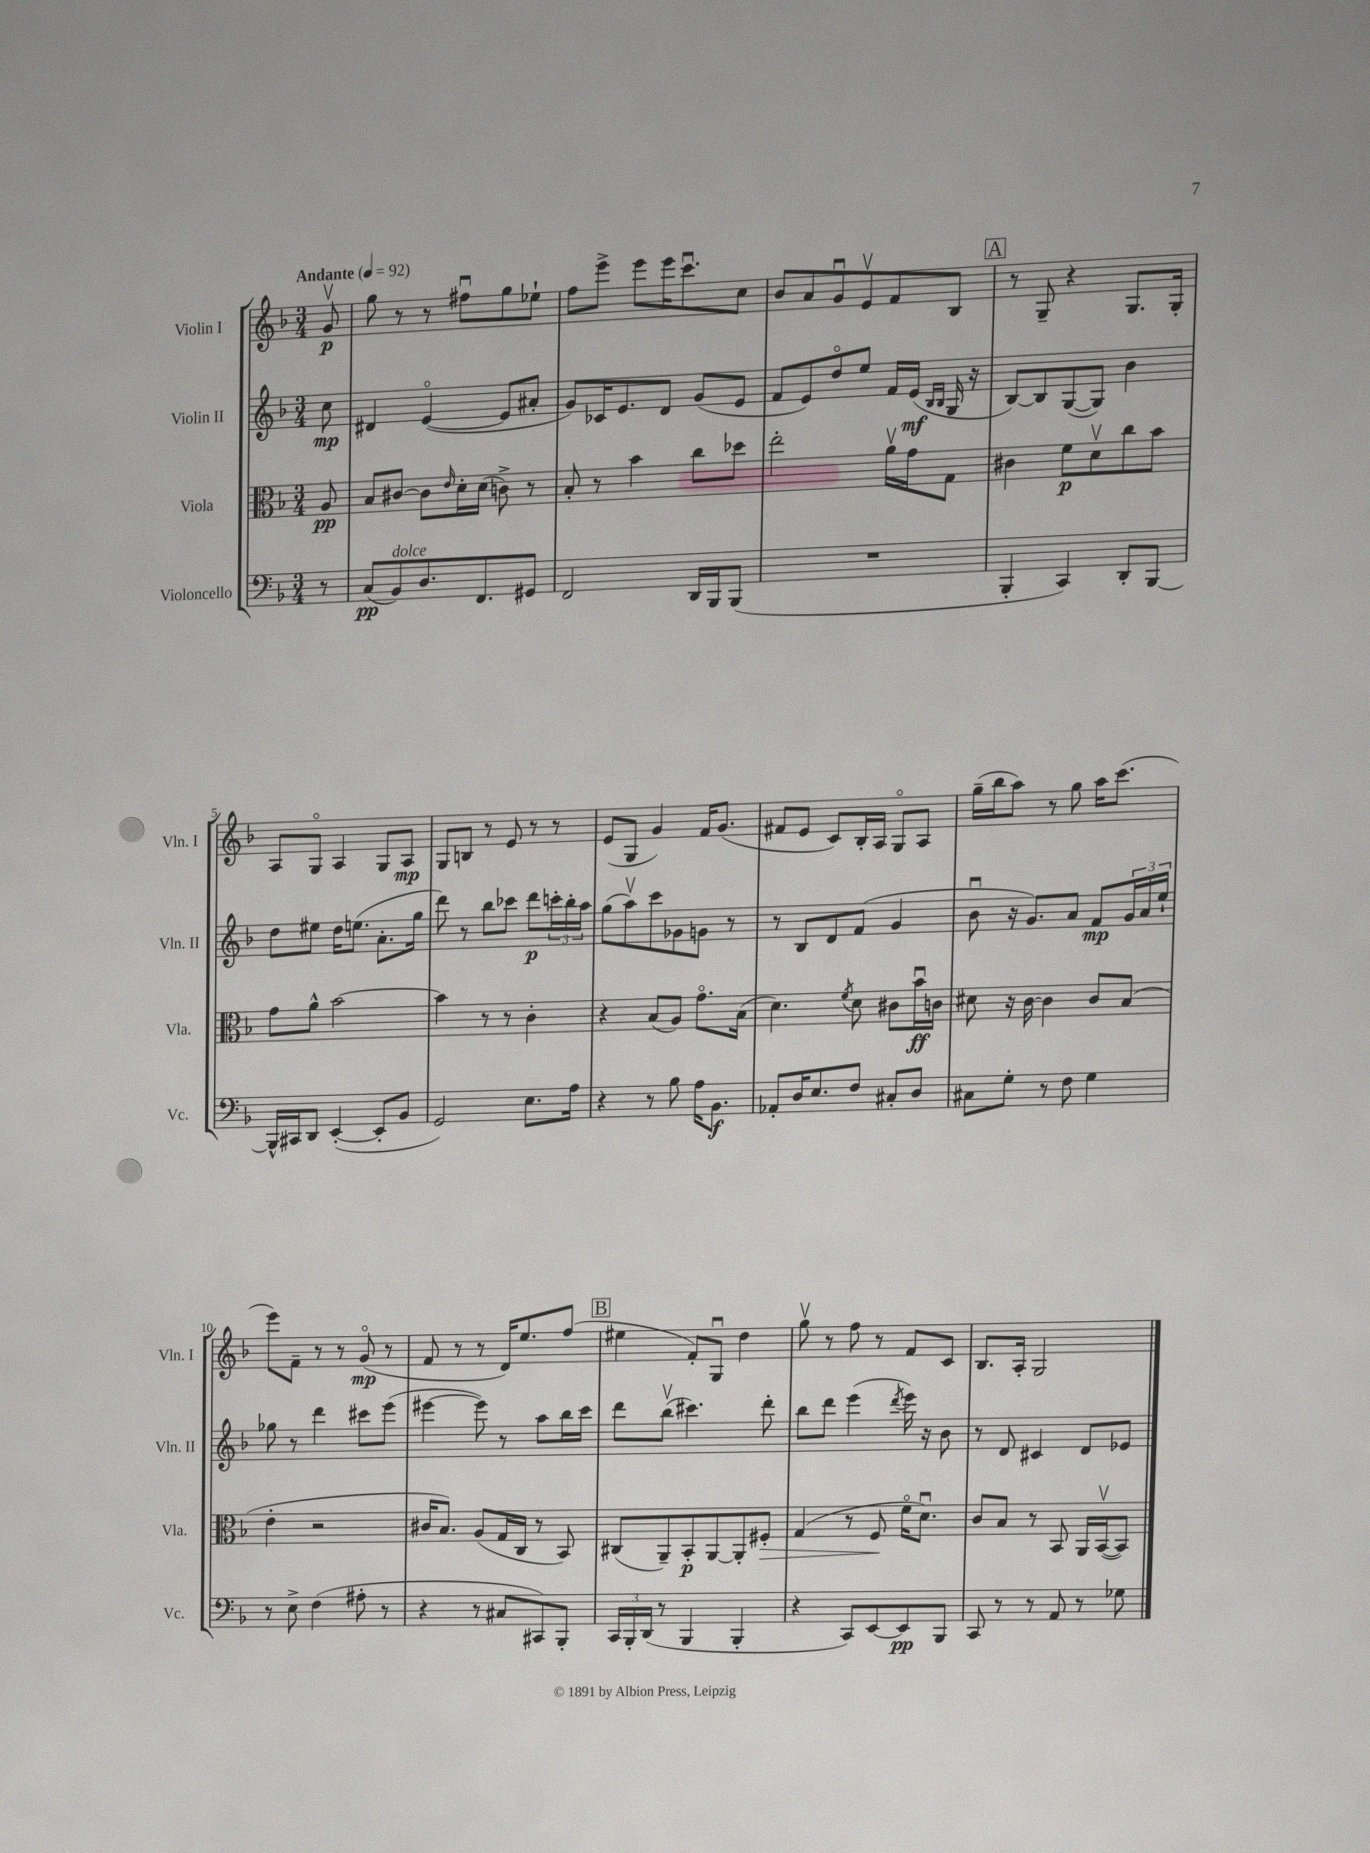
<<
\new StaffGroup <<
\new Staff = "s0" \with { instrumentName = "Violin I" shortInstrumentName = "Vln. I" } {
    \clef treble \key f \major \numericTimeSignature \time 3/4 \partial 8 \tempo "Andante" 4 = 92
    g'8\upbow\p |
    g''8 r8 r8 fis''8\downbow g''8 ees''8-! |
    f''8 e'''8-> e'''8 e'''16 c'''8.\downbow c''8 |
    bes'8 a'8 g'8\downbow e'8\upbow f'8 bes8 |
    \mark \markup { \box "A" } r8 g8-- r4 g8. g16-. |
    a8 g8\flageolet a4 g8 a8\mp |
    g8 b8 r8 e'8 r8 r8 |
    e'8( g8 g'4) f'16 g'8.( |
    fis'8 e'8 c'8) bes16-. a16 g8\flageolet a8 |
    g''16--( bes''16 a''8) r8 g''8 a''16 c'''8.( |
    e'''8) f'8-- r8 r8 g'8\flageolet\mp( r8 |
    f'8 r8 r8 d'16) e''8. f''8( |
    \mark \markup { \box "B" } eis''4 f'8-.) g8\downbow d''4 |
    g''8\upbow r8 f''8 r8 f'8 c'8 |
    bes8. a16-. g2 \bar "|." |
}
\new Staff = "s1" \with { instrumentName = "Violin II" shortInstrumentName = "Vln. II" } {
    \clef treble \key f \major \numericTimeSignature \time 3/4 \partial 8
    c''8\mp |
    dis'4 e'4~\flageolet( e'8 ais'8-. |
    g'8) ces'16 e'8. d'8 g'8( e'8 |
    f'8 e'8) d''8\flageolet e''8 f'16 e'16\mf( \grace { bes16 bes16 } g16 r16 |
    \mark \markup { \box "A" } bes8~) bes8 g8~( g8) bes'4 |
    d''8 eis''8 d''16 e''8.( a'8.-. g''16 |
    d'''8) r8 bes''8 ces'''8 d'''8\p \tuplet 3/2 { c'''16-. bes''16-. a''16 } |
    g''8( a''8\upbow) c'''8 ges'8 g'8 r8 |
    r8 bes8 d'8 f'8( g'4 |
    bes'8\downbow r16 g'8.) a'8 f'8\mp \tuplet 3/2 { g'16 a'16 e''16-! } |
    ges''8 r8 d'''4 cis'''8 e'''8( |
    eis'''4~ eis'''8) r8 a''8 bes''16 c'''16 |
    \mark \markup { \box "B" } d'''8 bes''8\upbow( cis'''4.) d'''8-. |
    bes''8 d'''8 e'''4( \acciaccatura { d'''8 } e'''16) r16 bes'8 |
    r8 d'8 cis'4 d'8 ees'8 \bar "|." |
}
\new Staff = "s2" \with { instrumentName = "Viola" shortInstrumentName = "Vla." } {
    \clef alto \key f \major \numericTimeSignature \time 3/4 \partial 8
    a8\pp |
    bes8 cis'8~ cis'8 \grace { e'16 } d'16-. d'16( c'8->) r8 |
    bes8-. r8 bes'4 c''8 des''8 |
    e''2-. a'16\upbow g'16 g8 |
    \mark \markup { \box "A" } cis'4 f'8\p d'8\upbow c''8 bes'8 |
    g'8 a'8-^ bes'2~ |
    bes'4 r8 r8 c'4-. |
    r4 bes8( a8) g'8.\flageolet bes16( |
    d'4.) \acciaccatura { f'8 } d'8 cis'8 bes'16\downbow\ff c'16 |
    dis'8 r16 c'16~ c'4 c'8 bes8( |
    e'4-. r2 |
    cis'16 bes8.) a8( g16 c16 r8 bes,8) |
    \mark \markup { \box "B" } cis8( a,8--) bes,8-.\p a,8~ a,8-. fis8-.\> |
    g4( r8 f8\! f'16\flageolet d'8.\downbow) |
    c'8 bes8 r8 bes,8 a,16 bes,16~\upbow( bes,8) \bar "|." |
}
\new Staff = "s3" \with { instrumentName = "Violoncello" shortInstrumentName = "Vc." } {
    \clef bass \key f \major \numericTimeSignature \time 3/4 \partial 8
    r8 |
    c8\pp( bes,8^\markup { \italic "dolce" }) d8. f,8. gis,8 |
    f,2 d,16 bes,,16 bes,,8( |
    R2. |
    \mark \markup { \box "A" } bes,,4-. c,4) d,8-. bes,,8~ |
    bes,,16-^ cis,16 d,8 e,4~-.( e,8-. bes,8 |
    g,2) e8. a16 |
    r4 r8 bes8 a16 bes,8.\f |
    aes,8-. d16 e8. f8 cis8-. d8 |
    cis8 g8-. r8 f8 g4 |
    r8 e8-> f4( ais8-. r8 |
    r4 r8 cis8 cis,8) bes,,8-. |
    \mark \markup { \box "B" } \tuplet 3/2 { c,16 bes,,16-. d,16( } r8 bes,,4 bes,,4-. |
    r4 c,8) e,8~ e,8\pp bes,,8 |
    c,8 r8 r8 a,8 r8 ges8 \bar "|." |
}
>>
>>
